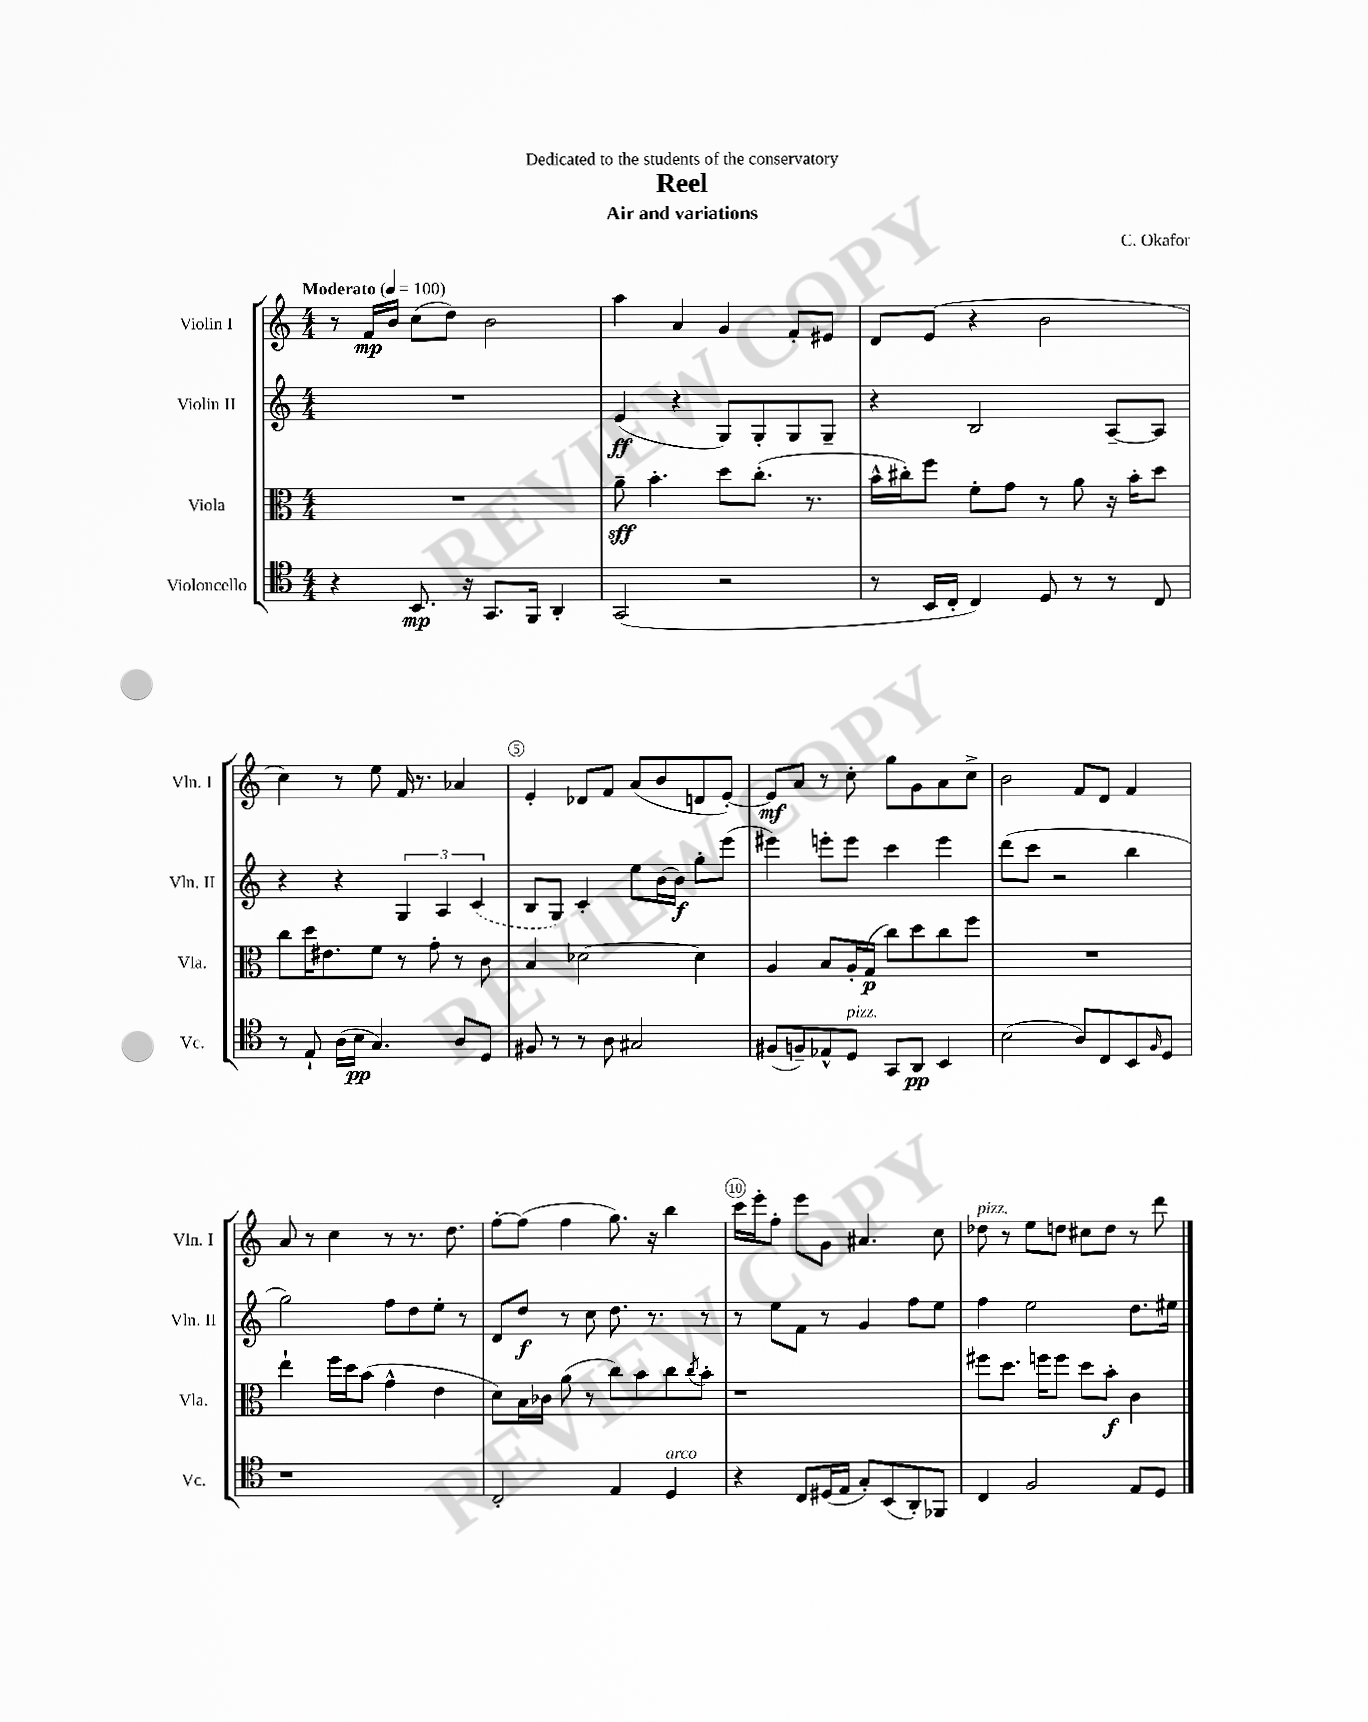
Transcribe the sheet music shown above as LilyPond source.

\header { title = "Reel" composer = "C. Okafor" subtitle = "Air and variations" dedication = "Dedicated to the students of the conservatory" }
<<
\new StaffGroup <<
\new Staff = "s0" \with { instrumentName = "Violin I" shortInstrumentName = "Vln. I" } {
    \clef treble \key c \major \numericTimeSignature \time 4/4 \tempo "Moderato" 4 = 100
    r8 f'16\mp b'16 c''8( d''8) b'2 |
    a''4 a'4 g'4 f'8-. eis'8 |
    d'8 e'8( r4 b'2 |
    c''4) r8 e''8 f'16 r8. aes'4 |
    e'4-. des'8 f'8 a'8( b'8 d'8 e'8~-.) |
    e'8\mf a'8 r8 c''8-. g''8 g'8 a'8 c''8-> |
    b'2 f'8 d'8 f'4 |
    a'8 r8 c''4 r8 r8. d''8. |
    f''8~-. f''8( f''4 g''8.) r16 b''4 |
    c'''16 e'''16-. f''8-. e'''8 g'8 ais'4. c''8 |
    des''8^\markup { \italic "pizz." } r8 e''8 d''8 cis''8 d''8 r8 d'''8 \bar "|." |
}
\new Staff = "s1" \with { instrumentName = "Violin II" shortInstrumentName = "Vln. II" } {
    \clef treble \key c \major \numericTimeSignature \time 4/4
    R1 |
    e'4\ff( r4 g8) g8-. g8 g8-- |
    r4 b2 a8~-- a8 |
    r4 r4 \tuplet 3/2 { g4 a4 \once \slurDashed c'4( } |
    b8 g8) c'4-. e''8 b'16~ b'16\f g''8-. e'''8( |
    eis'''4) e'''8-. e'''8 c'''4 e'''4 |
    d'''8( c'''8 r2 b''4 |
    g''2) f''8 d''8 e''8-. r8 |
    d'8 d''8\f r8 c''8 d''8. r8. r8 |
    r8 e''8 f'8 r8 g'4 f''8 e''8 |
    f''4 e''2 d''8. eis''16 \bar "|." |
}
\new Staff = "s2" \with { instrumentName = "Viola" shortInstrumentName = "Vla." } {
    \clef alto \key c \major \numericTimeSignature \time 4/4
    R1 |
    a'8--\sff b'4.-. d''8 c''8.-.( r8. |
    b'16-^ cis''16-.) f''8 f'8-. g'8 r8 a'8 r16 b'16-. d''8 |
    c''8 d''16 eis'8. f'8 r8 g'8-. r8 c'8 |
    b4 des'2~ des'4 |
    a4 b8 a16-. g16\p( c''8) d''8 c''8 f''8 |
    R1 |
    e''4-! f''16 d''16 b'8( g'4-^ e'4 |
    d'8) b16 ces'16 a'8( r8 c''8) b'8 c''8 \acciaccatura { c''8 } b'8-. |
    r1 |
    fis''8 d''8. f''16 f''8 d''8 b'8-.\f c'4 \bar "|." |
}
\new Staff = "s3" \with { instrumentName = "Violoncello" shortInstrumentName = "Vc." } {
    \clef tenor \key c \major \numericTimeSignature \time 4/4
    r4 b,8.\mp r16 g,8. f,16 a,4-. |
    g,2( r2 |
    r8 b,16 c16-. c4) d8 r8 r8 c8 |
    r8 e8-! a16( b16\pp g4.) a8 d8 |
    fis8 r8 r8 a8 gis2 |
    fis8( f8--) ees8-^ d8^\markup { \italic "pizz." } g,8 a,8\pp b,4 |
    b2( a8) c8 b,8 \grace { f16 } d8 |
    r1 |
    c2-. e4 d4^\markup { \italic "arco" } |
    r4 c8 dis16( e16 g8-.) b,8( a,8-.) fes,8 |
    c4 f2 e8 d8 \bar "|." |
}
>>
>>
\layout { \context { \Score \override BarNumber.break-visibility = ##(#f #t #t) barNumberVisibility = #(every-nth-bar-number-visible 5) \override BarNumber.stencil = #(make-stencil-circler 0.1 0.3 ly:text-interface::print) } }
